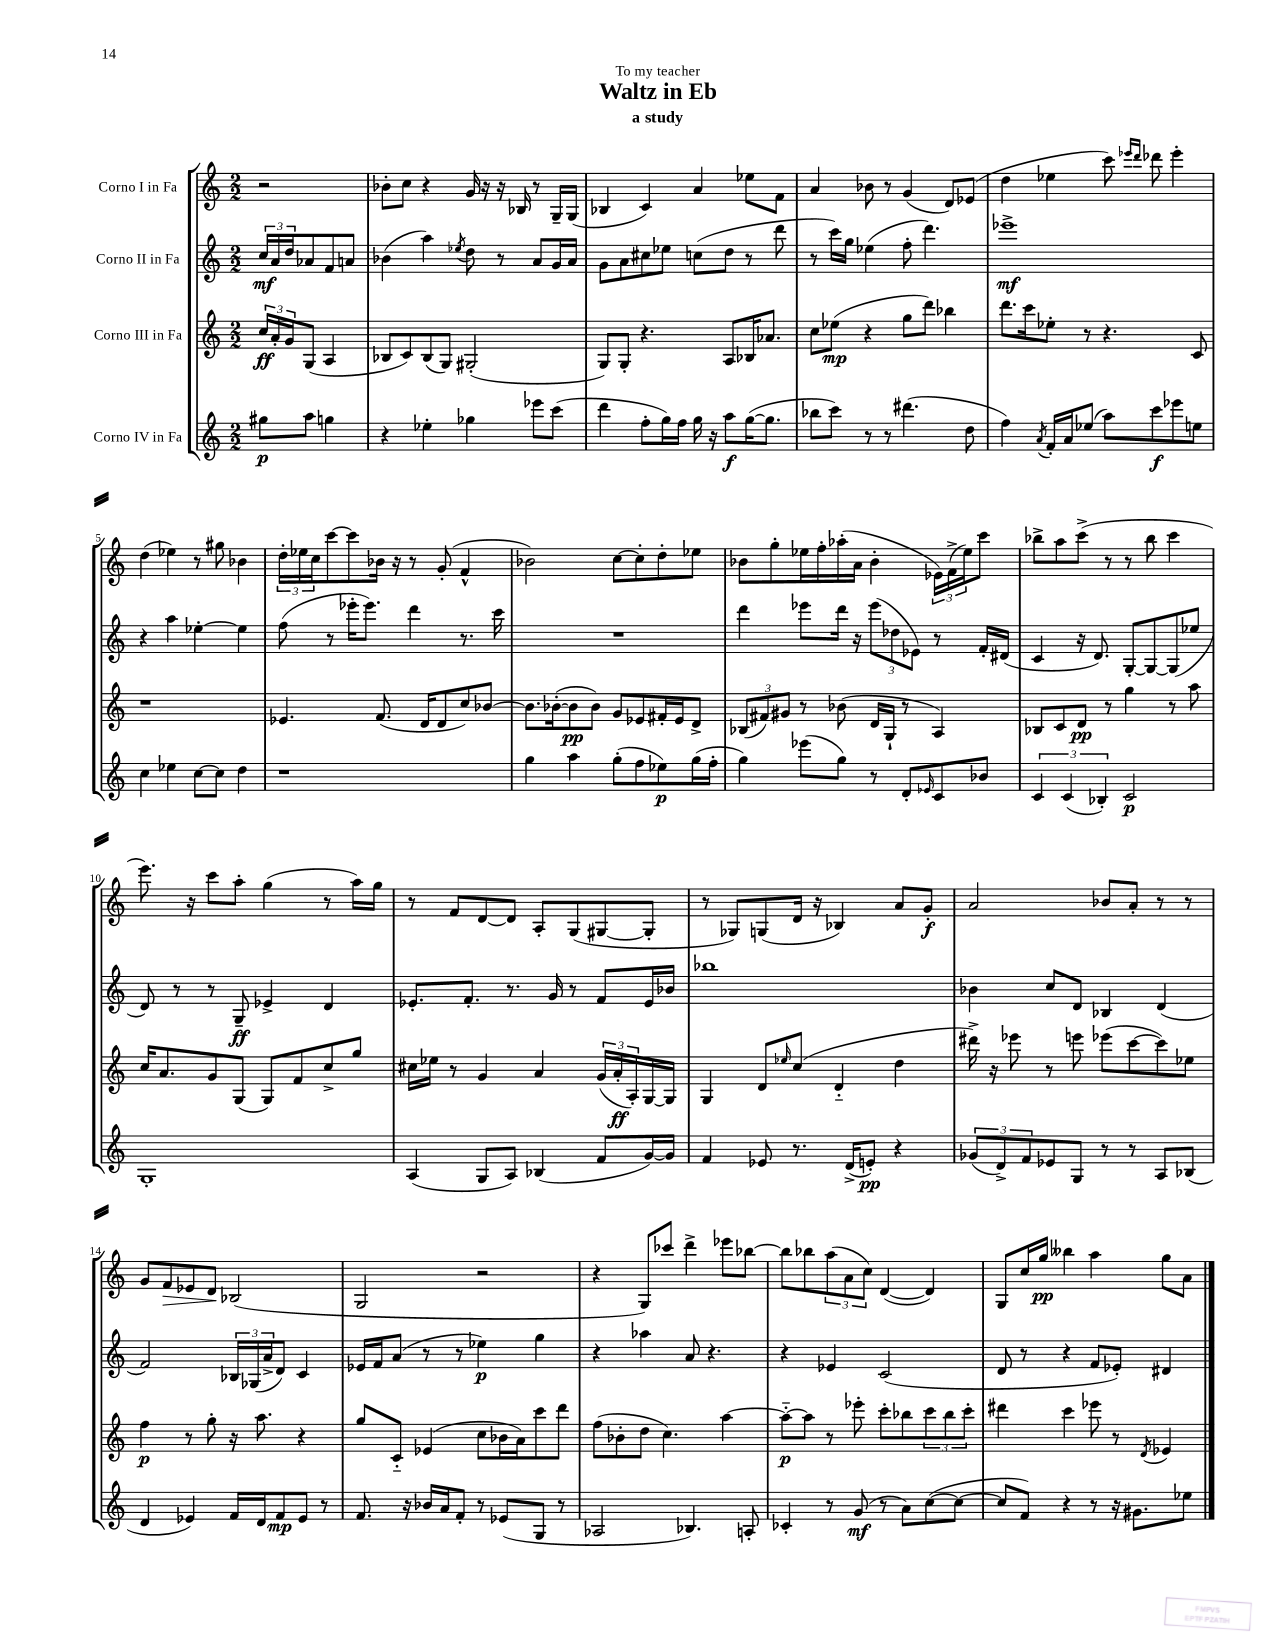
\header { title = "Waltz in Eb" subtitle = "a study" dedication = "To my teacher" }
<<
\new StaffGroup <<
\new Staff = "s0" \with { instrumentName = "Corno I in Fa" } {
    \clef treble \key c \major \numericTimeSignature \time 2/2 \partial 2
    r2 |
    bes'8-. c''8 r4 g'16 r16 r16 bes16 r8 g16-- g16( |
    bes4 c'4) a'4 ees''8 f'8 |
    a'4 bes'8 r8 g'4( d'8) ees'8( |
    d''4 ees''4 c'''8) \grace { ees'''16 d'''16 } des'''8 ees'''4-. |
    d''4( ees''4) r8 gis''8 bes'4 |
    \tuplet 3/2 { d''16-. ees''16 c''16 } c'''8~ c'''8 bes'16 r16 r8 g'8-.( f'4-^ |
    bes'2) c''8~ c''8-. d''8-. ees''8 |
    bes'8 g''8-. ees''16 f''16-. aes''16-.( a'16 bes'4-. \tuplet 3/2 { ees'16) f'16->( ees''16) } c'''8 |
    bes''8-> a''8 c'''8->( r8 r8 bes''8 c'''4 |
    e'''8.) r16 c'''8 a''8-. g''4( r8 a''16) g''16 |
    r8 f'8 d'8~ d'8 a8-. g8( gis8~ gis8-. |
    r8 ges8) g8( d'16 r16 bes4) a'8 g'8-.\f |
    a'2 bes'8 a'8-. r8 r8 |
    g'8 f'8\> ees'8 d'8\! bes2( |
    g2 r2 |
    r4 g8) ces'''8 d'''4-> ees'''8 bes''8~ |
    bes''8 bes''8 \tuplet 3/2 { a''8( a'8 c''8) } d'4~( d'4) |
    g8 c''16 g''16\pp beses''4 a''4 g''8 a'8 \bar "|." |
}
\new Staff = "s1" \with { instrumentName = "Corno II in Fa" } {
    \clef treble \key c \major \numericTimeSignature \time 2/2 \partial 2
    \tuplet 3/2 { c''16\mf a'16 d''16 } aes'8 f'8 a'8 |
    bes'4( a''4) \acciaccatura { ees''8 } d''8 r8 a'8 g'16 a'16 |
    g'8 a'8 cis''8 ees''8 c''8( d''8 r8 d'''8 |
    r8 c'''16) g''16 ees''4( f''8-. d'''4.) |
    ees'''1->\mf |
    r4 a''4 ees''4~-. ees''4 |
    f''8( r8 ees'''16-. ees'''8.) d'''4 r8. c'''16 |
    R1 |
    d'''4 ees'''8 d'''16 r16 \tuplet 3/2 { ees'''8( des''8 ees'8) } r8 f'16-. dis'16( |
    c'4 r16 d'8.) g8~-. g8~ g8( ees''8 |
    d'8) r8 r8 g8--\ff ees'4-> d'4 |
    ees'8.-. f'8.-. r8. g'16 r8 f'8 ees'16 bes'16 |
    bes''1 |
    bes'4 c''8 d'8 bes4 d'4( |
    f'2) \tuplet 3/2 { bes16 ges16( a'16-> } d'8) c'4 |
    ees'16 f'16 a'8( r8 r8 ees''4\p) g''4 |
    r4 aes''4 a'8 r4. |
    r4 ees'4 c'2( |
    d'8 r8 r4 f'8 ees'8-.) dis'4 \bar "|." |
}
\new Staff = "s2" \with { instrumentName = "Corno III in Fa" } {
    \clef treble \key c \major \numericTimeSignature \time 2/2 \partial 2
    \tuplet 3/2 { c''16\ff a'16-. g'16 } g8( a4 |
    bes8 c'8) bes8( g8) gis2-.( |
    g8) g8-. r4. a8 bes16 aes'8. |
    c''8 ees''8\mp( r4 g''8 d'''8) bes''4 |
    d'''8. c'''16 ees''8-. r8 r4. c'8 |
    r1 |
    ees'4. f'8.( d'16 d'8 c''8) bes'8~ |
    bes'8. bes'16~-.( bes'8\pp bes'8) g'8 ees'8 fis'16-. ees'16 d'8-> |
    \tuplet 3/2 { bes8( fis'8) gis'8 } r8 bes'8( d'16 g16-! r8 a4) |
    bes8 c'8 d'8\pp r8 g''4 r8 a''8 |
    c''16 a'8. g'8 g8( g8) f'8 c''8-> g''8 |
    cis''16 ees''16 r8 g'4 a'4 \tuplet 3/2 { g'16( a'16-.\ff a16-.) } g16~ g16 |
    g4 d'8 \grace { ees''16 } c''8( d'4-_ d''4 |
    dis'''16->) r16 ees'''8 r8 e'''8 ees'''8( c'''8~ c'''8) ees''8 |
    f''4\p r8 g''8-. r16 a''8. r4 |
    g''8 c'8-_ ees'4( c''8 bes'16 a'16) c'''8 d'''8 |
    f''8( bes'8-. d''8 c''4.) a''4~ |
    a''8~-_\p a''8 r8 ees'''8-. c'''8-. bes''8 \tuplet 3/2 { c'''8 bes''8 c'''8-. } |
    dis'''4 c'''4 ees'''8 r8 \acciaccatura { d'8 } ees'4 \bar "|." |
}
\new Staff = "s3" \with { instrumentName = "Corno IV in Fa" } {
    \clef treble \key c \major \numericTimeSignature \time 2/2 \partial 2
    gis''8\p a''8 g''4 |
    r4 ees''4-. ges''4 ees'''8 c'''8( |
    d'''4 f''8-. g''16) f''16 g''16 r16 a''8\f g''16~( g''8. |
    bes''8 c'''8) r8 r8 dis'''4.( d''8 |
    f''4) \acciaccatura { a'8 } f'16-. a'16 ees''8( a''8) c'''8\f ees'''8 e''8 |
    c''4 ees''4 c''8~ c''8 d''4 |
    r1 |
    g''4 a''4 g''8-.( f''8 ees''8\p) g''16( f''16-. |
    g''4) ees'''8( g''8) r8 d'8-. \grace { ees'16 } c'8 bes'8 |
    \tuplet 3/2 { c'4 c'4( bes4-.) } c'2\p |
    g1-. |
    a4( g8 a8) bes4( f'8 g'16~) g'16 |
    f'4 ees'8 r8. d'16->( e'8-.\pp) r4 |
    \tuplet 3/2 { ges'8( d'8->) f'8 } ees'8 g8 r8 r8 a8 bes8( |
    d'4 ees'4) f'16 d'16 f'8\mp ees'8 r8 |
    f'8. r16 bes'16 a'16 f'8-. r8 ees'8( g8 r8 |
    aes2 bes4.) a8-. |
    ces'4-. r8 g'8\mf( r8 a'8) c''8~( c''8~ |
    c''8 f'8) r4 r8 r16 gis'8. ees''8 \bar "|." |
}
>>
>>
